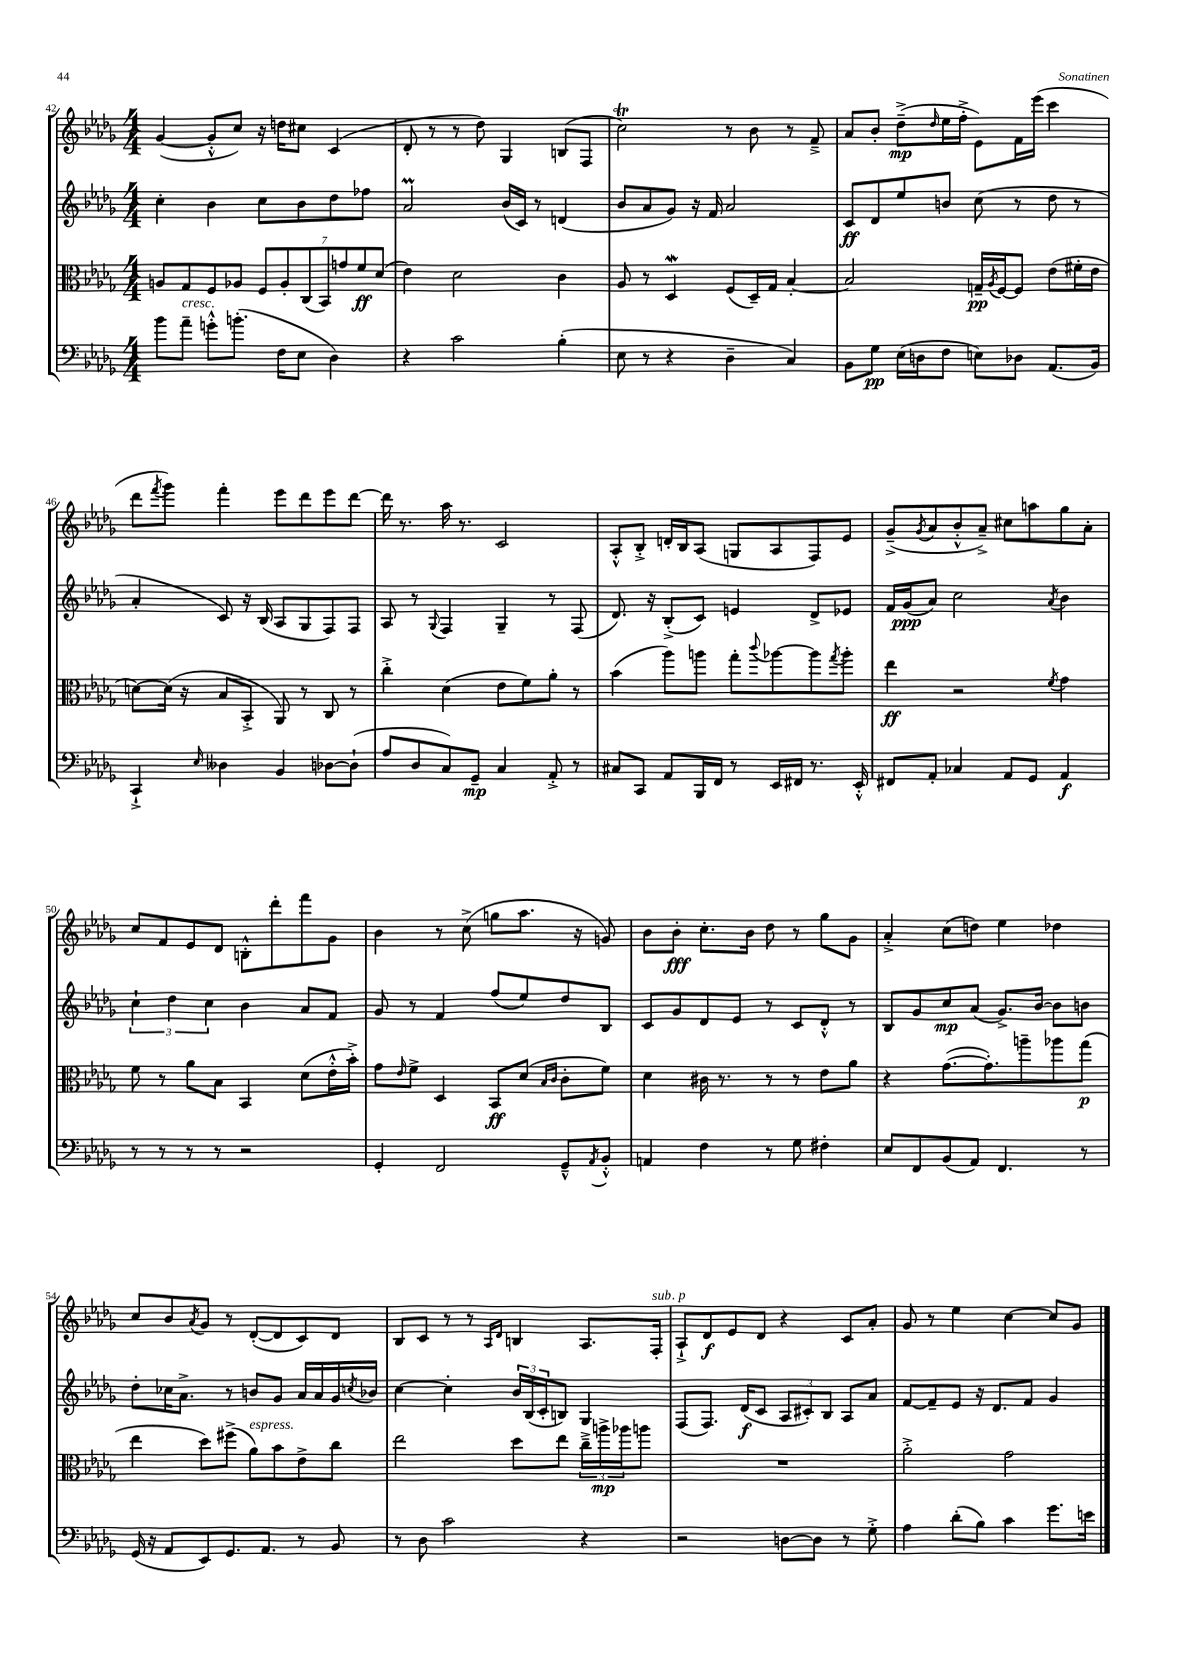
<<
\new StaffGroup <<
\new Staff = "s0" {
    \clef treble \key des \major \numericTimeSignature \time 4/4
    ges'4~( ges'8-.-^ c''8) r16 d''16 cis''8 c'4( |
    des'8-. r8 r8 des''8) ges4 b8( f8 |
    c''2\trill) r8 bes'8 r8 f'8---> |
    aes'8 bes'8-. des''8--->\mp( \grace { des''16 } ees''16 f''16-.-> ees'8) f'16 ees'''16( c'''4 |
    des'''8 \acciaccatura { f'''8 } ges'''8) f'''4-. ees'''8 des'''8 ees'''8 des'''8~ |
    des'''16 r8. aes''16 r8. c'2 |
    aes8-.-^ bes8-.-> d'16-. bes16 aes8( g8 aes8 f8) ees'8 |
    ges'8--->( \acciaccatura { ges'8 } aes'8 bes'8-.-^ aes'8--->) cis''8 a''8 ges''8 aes'8-. |
    c''8 f'8 ees'8 des'8 b8-.-^ des'''8-. f'''8 ges'8 |
    bes'4 r8 c''8->( g''8 aes''8. r16 g'8) |
    bes'8 bes'8-.\fff c''8.-. bes'16 des''8 r8 ges''8 ges'8 |
    aes'4-.-> c''8( d''8) ees''4 des''4 |
    c''8 bes'8 \acciaccatura { aes'8 } ges'8 r8 des'8~-.( des'8 c'8) des'8 |
    bes8 c'8 r8 r8 \grace { aes16 des'16 } b4 aes8. f16-.^\markup { \italic "sub. p" } |
    aes8-!-> des'8\f ees'8 des'8 r4 c'8 aes'8-. |
    ges'8 r8 ees''4 c''4~ c''8 ges'8 \bar "|." |
}
\new Staff = "s1" {
    \clef treble \key des \major \numericTimeSignature \time 4/4
    c''4-. bes'4 c''8 bes'8 des''8 fes''8 |
    aes'2\prall bes'16( c'16) r8 d'4( |
    bes'8 aes'8 ges'8) r16 f'16 aes'2 |
    c'8\ff des'8 ees''8 b'8 c''8( r8 des''8 r8 |
    aes'4-. c'8) r16 bes16( aes8 ges8 f8) f8 |
    aes8 r8 \appoggiatura { ges8 } f4 ges4-- r8 f8( |
    des'8.) r16 bes8-.->( c'8) e'4 des'8-> ees'8 |
    f'16 ges'16\ppp( aes'8) c''2 \acciaccatura { aes'8 } bes'4 |
    \tuplet 3/2 { c''4-! des''4 c''4 } bes'4 aes'8 f'8 |
    ges'8 r8 f'4 f''8( ees''8) des''8 bes8 |
    c'8 ges'8 des'8 ees'8 r8 c'8 des'8-.-^ r8 |
    bes8 ges'8 c''8\mp aes'8( ges'8.->) bes'16~ bes'8 b'8 |
    des''8-. ces''16 aes'8.-> r8 b'8 ges'8 aes'16 aes'16 ges'16 \acciaccatura { c''8 } bes'16 |
    c''4~ c''4-. \tuplet 3/2 { bes'16 bes16( c'16-. } b8) ges4 |
    f8( f8.) des'16\f( c'8 \tuplet 3/2 { aes8 cis'8-.) bes8 } aes8 aes'8 |
    f'8~ f'8-- ees'8 r16 des'8. f'8 ges'4 \bar "|." |
}
\new Staff = "s2" {
    \clef alto \key des \major \numericTimeSignature \time 4/4
    a8 ges8 f8 aes8 \tuplet 7/4 { f8 aes8-. c8( bes,8) g'8 f'8\ff des'8( } |
    ees'4) des'2 c'4 |
    aes8 r8 des4\mordent f8( des16--) ges16 bes4~-. |
    bes2 g16--\pp \acciaccatura { aes8 } f16~ f8 ees'8( fis'16-. ees'16 |
    d'8~) d'16( r16 bes8 bes,8-.-> aes,8) r8 c8 r8 |
    c''4-.-> des'4( ees'8 f'8) aes'8-. r8 |
    bes'4( aes''8) a''8 ges''8-. \appoggiatura { c'''8 } aes''8~ aes''8 \acciaccatura { ges''8 } aes''8-. |
    ees''4\ff r2 \acciaccatura { f'8 } ges'4 |
    f'8 r8 aes'8 bes8 bes,4 des'8( ees'16-.-^ bes'16-.->) |
    ges'8 \grace { ees'16 } f'8-> des4 bes,8\ff des'8( \grace { bes16 c'16 } c'8-. f'8) |
    des'4 cis'16 r8. r8 r8 ees'8 aes'8 |
    r4 ges'8.~( ges'8.-.) a''8-- aes''8 ges''8\p( |
    ees''4 des''8) fis''8->( aes'8^\markup { \italic "espress." }) bes'8 ees'8-> c''8 |
    ees''2 des''8 ees''8 \tuplet 3/2 { c''16---> a''16->\mp aes''16 } a''8 |
    R1 |
    aes'2-.-> ges'2 \bar "|." |
}
\new Staff = "s3" {
    \clef bass \key des \major \numericTimeSignature \time 4/4
    bes'8 aes'8--^\markup { \italic "cresc." } g'8-.-^ b'8.-.( f16 ees8 des4) |
    r4 c'2 bes4-.( |
    ees8 r8 r4 des4-- c4) |
    bes,8 ges8\pp ees16( d16 f8 e8) des8 aes,8.( bes,16) |
    c,4-!-> \grace { ees16 } deses4 bes,4 des8~ des8-!( |
    aes8 des8 c8) ges,8--\mp c4 aes,8-.-> r8 |
    cis8 c,8 aes,8 bes,,16 f,16 r8 ees,16 fis,16 r8. ees,16-.-^ |
    fis,8 aes,8-. ces4 aes,8 ges,8 aes,4\f |
    r8 r8 r8 r8 r2 |
    ges,4-. f,2 ges,8---^ \acciaccatura { aes,8 } bes,8-.-^ |
    a,4 f4 r8 ges8 fis4-. |
    ees8 f,8 bes,8( aes,8) f,4. r8 |
    ges,16( r16 aes,8 ees,8) ges,8. aes,8. r8 bes,8 |
    r8 des8 c'2 r4 |
    r2 d8~ d8 r8 ges8-.-> |
    aes4 des'8-.( bes8) c'4 ges'8. e'16 \bar "|." |
}
>>
>>
\layout { \context { \Score currentBarNumber = #42 } }
